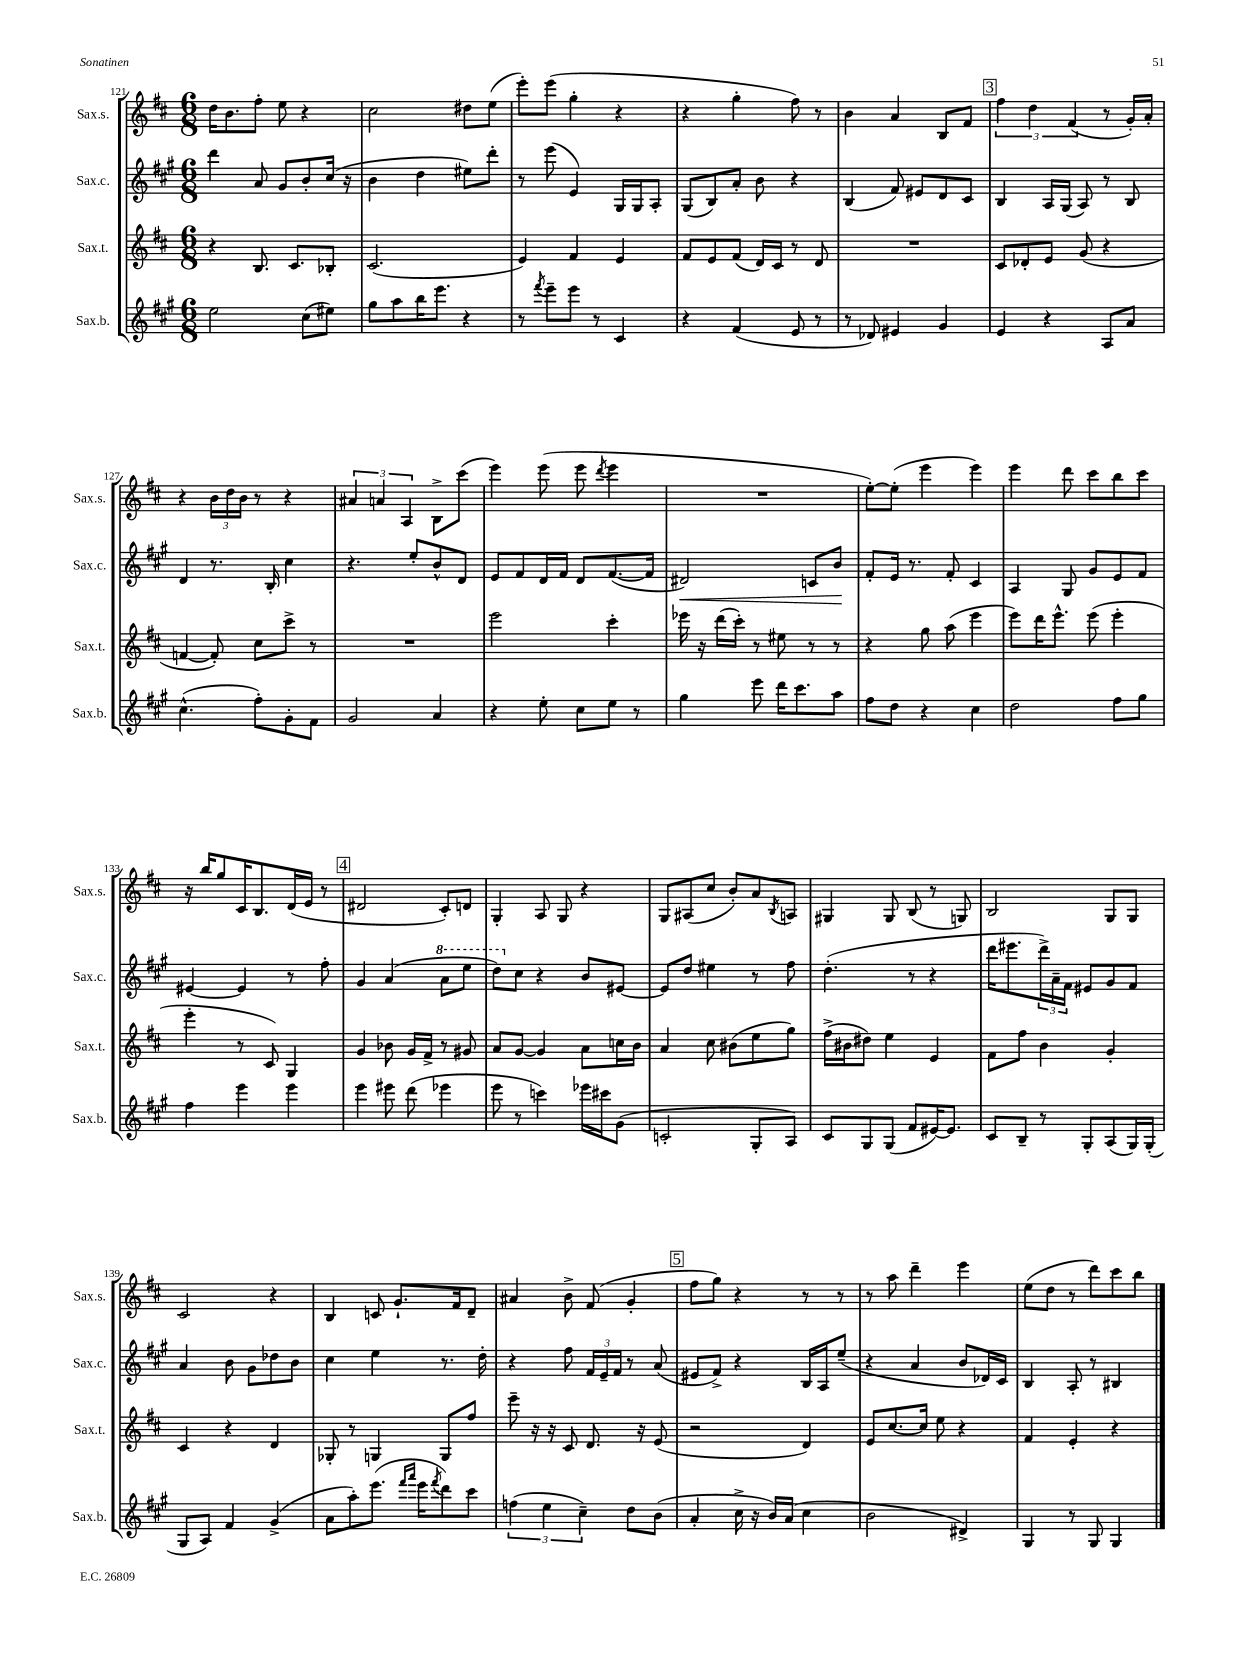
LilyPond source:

<<
\new StaffGroup <<
\new Staff = "s0" \with { instrumentName = "Sax.s." shortInstrumentName = "Sax.s." } {
    \clef treble \key d \major \numericTimeSignature \time 6/8
    d''16 b'8. fis''8-. e''8 r4 |
    cis''2 dis''8 e''8( |
    e'''8-.) e'''8( g''4-. r4 |
    r4 g''4-. fis''8) r8 |
    b'4 a'4 b8 fis'8 |
    \mark \markup { \box "3" } \tuplet 3/2 { fis''4 d''4 fis'4( } r8 g'16-.) a'16-. |
    r4 \tuplet 3/2 { b'16 d''16 b'16 } r8 r4 |
    \tuplet 3/2 { ais'4 a'4 a4 } b8-> cis'''8( |
    e'''4) e'''8( e'''8 \acciaccatura { d'''8 } e'''4 |
    R2. |
    e''8~-.) e''8-.( e'''4 e'''4) |
    e'''4 d'''8 cis'''8 b''8 cis'''8 |
    r16 b''16 g''8 cis'16 b8. d'16( e'16 r8 |
    \mark \markup { \box "4" } dis'2 cis'8-.) d'8 |
    g4-. a8 g8 r4 |
    g8 ais8( cis''8 b'8-.) a'8 \acciaccatura { b8 } a8 |
    gis4 gis8 b8( r8 g8) |
    b2 g8 g8 |
    cis'2 r4 |
    b4 c'8 g'8.-! fis'16 d'8-- |
    ais'4 b'8-> fis'8( g'4-. |
    \mark \markup { \box "5" } fis''8 g''8) r4 r8 r8 |
    r8 a''8 d'''4-- e'''4 |
    e''8( d''8 r8 d'''8) cis'''8 b''8 \bar "|." |
}
\new Staff = "s1" \with { instrumentName = "Sax.c." shortInstrumentName = "Sax.c." } {
    \clef treble \key a \major \numericTimeSignature \time 6/8
    d'''4 a'8 gis'8 b'8-. cis''16( r16 |
    b'4 d''4 eis''8) d'''8-. |
    r8 e'''8( e'4) gis16 gis16 a8-. |
    gis8( b8) a'8-. b'8 r4 |
    b4( fis'8) eis'8 d'8 cis'8 |
    \mark \markup { \box "3" } b4 a16 gis16( a8) r8 b8 |
    d'4 r8. b16-. cis''4 |
    r4. e''8-. b'8-^ d'8 |
    e'8 fis'8 d'16 fis'16 d'8 fis'8.~( fis'16 |
    dis'2\<) c'8 b'8\! |
    fis'8-. e'16 r8. fis'8-. cis'4 |
    a4 gis8 gis'8 e'8 fis'8 |
    eis'4~ eis'4 r8 fis''8-. |
    \mark \markup { \box "4" } gis'4 a'4( \ottava #1 a''8 e'''8 |
    d'''8) \ottava #0 cis''8 r4 b'8 eis'8~ |
    eis'8 d''8 eis''4 r8 fis''8 |
    d''4.-.( r8 r4 |
    d'''16 eis'''8. \tuplet 3/2 { d'''16->) a'16-- fis'16 } eis'8 gis'8 fis'8 |
    a'4 b'8 gis'8 des''8 b'8 |
    cis''4 e''4 r8. d''16-. |
    r4 fis''8 \tuplet 3/2 { fis'16 e'16-- fis'16 } r8 a'8( |
    \mark \markup { \box "5" } eis'8 fis'8->) r4 b16 a16 e''8--( |
    r4 a'4 b'8 des'16) cis'16 |
    b4 a8-. r8 bis4 \bar "|." |
}
\new Staff = "s2" \with { instrumentName = "Sax.t." shortInstrumentName = "Sax.t." } {
    \clef treble \key d \major \numericTimeSignature \time 6/8
    r4 b8. cis'8. bes8-. |
    cis'2.( |
    e'4) fis'4 e'4 |
    fis'8 e'8 fis'8( d'16) cis'16 r8 d'8 |
    R2. |
    \mark \markup { \box "3" } cis'8 des'8-. e'8 g'8( r4 |
    f'4~ f'8-.) cis''8 cis'''8-> r8 |
    R2. |
    e'''2 cis'''4-. |
    ees'''16 r16 d'''16( cis'''16-.) r8 eis''8 r8 r8 |
    r4 g''8 a''8( e'''4 |
    e'''8) d'''16 e'''8.-^ e'''8( e'''4-. |
    e'''4-. r8 cis'8) g4 |
    \mark \markup { \box "4" } g'4 bes'8 g'16 fis'16-> r8 gis'8 |
    a'8 g'8~ g'4 a'8 c''16 b'16 |
    a'4 cis''8 bis'8( e''8 g''8) |
    fis''16->( bis'16 dis''8) e''4 e'4 |
    fis'8 fis''8 b'4 g'4-. |
    cis'4 r4 d'4 |
    ges8-. r8 g4 g8 fis''8 |
    e'''8-- r16 r16 cis'8 d'8. r16 e'8( |
    \mark \markup { \box "5" } r2 d'4) |
    e'8 cis''8.~ cis''16 e''8 r4 |
    fis'4 e'4-. r4 \bar "|." |
}
\new Staff = "s3" \with { instrumentName = "Sax.b." shortInstrumentName = "Sax.b." } {
    \clef treble \key a \major \numericTimeSignature \time 6/8
    e''2 cis''8( eis''8) |
    gis''8 a''8 b''16 e'''8. r4 |
    r8 \acciaccatura { fis'''8 } e'''8-- e'''8 r8 cis'4 |
    r4 fis'4( e'8 r8 |
    r8 des'8) eis'4 gis'4 |
    \mark \markup { \box "3" } e'4 r4 a8 a'8 |
    cis''4.-^( fis''8-.) gis'8-. fis'8 |
    gis'2 a'4 |
    r4 e''8-. cis''8 e''8 r8 |
    gis''4 e'''8 d'''16 cis'''8. a''8 |
    fis''8 d''8 r4 cis''4 |
    d''2 fis''8 gis''8 |
    fis''4 e'''4 e'''4 |
    \mark \markup { \box "4" } e'''4 eis'''8 d'''8( ees'''4 |
    e'''8 r8 c'''4) ees'''16 cis'''16 gis'8( |
    c'2-. gis8-. a8) |
    cis'8 gis8 gis8( fis'8 eis'16~) eis'8. |
    cis'8 b8-- r8 gis8-. a8( gis16) gis16-.( |
    gis8 a8) fis'4 gis'4->( |
    a'8 a''8-.) e'''8.( \grace { fis'''16 a'''16 } e'''16 \acciaccatura { fis'''8 } d'''8) cis'''8 |
    \tuplet 3/2 { f''4( e''4 cis''4--) } d''8 b'8( |
    \mark \markup { \box "5" } a'4-. cis''16-> r16 b'16) a'16( cis''4 |
    b'2 dis'4->) |
    gis4 r8 gis8 gis4 \bar "|." |
}
>>
>>
\layout { \context { \Score currentBarNumber = #121 } }
